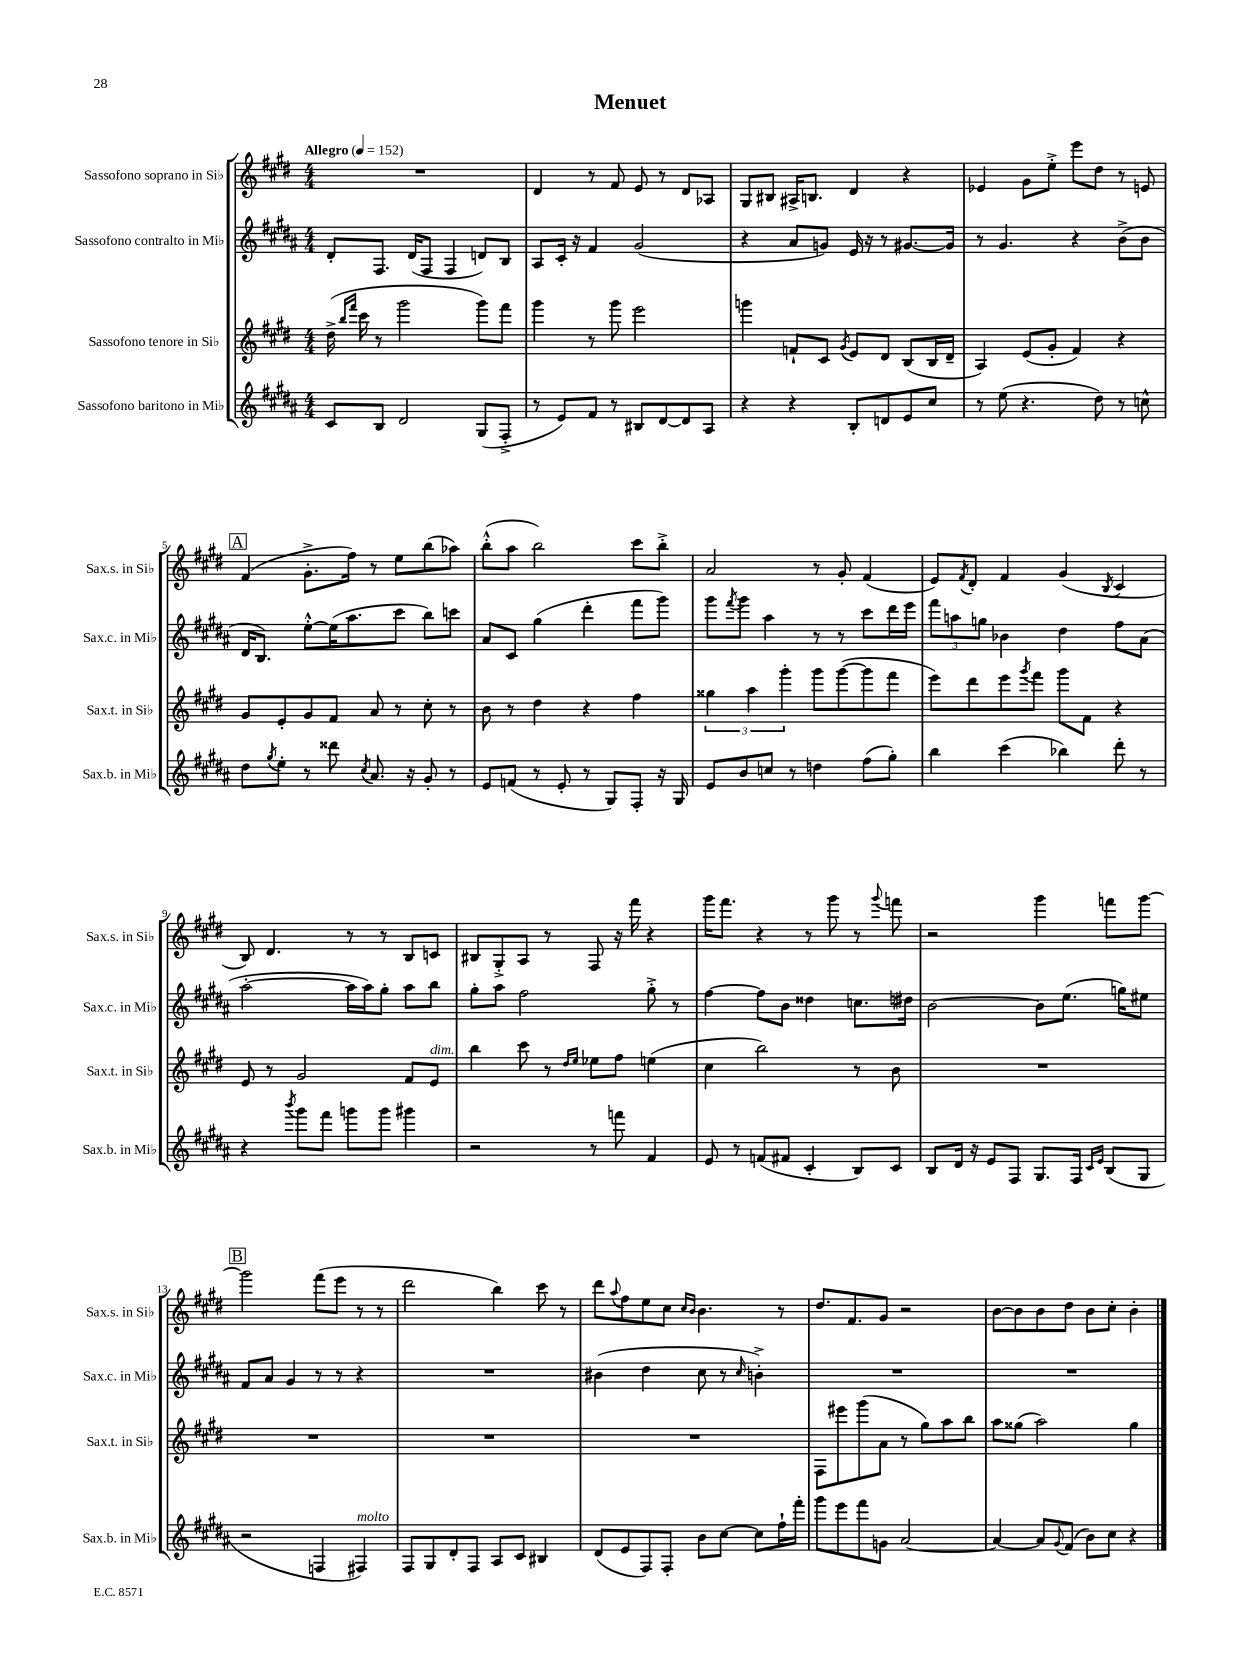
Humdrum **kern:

**kern	**kern	**kern	**kern
*staff4	*staff3	*staff2	*staff1
*clefG2	*clefG2	*clefG2	*clefG2
*k[f#c#g#d#a#]	*k[f#c#g#d#]	*k[f#c#g#d#a#]	*k[f#c#g#d#]
*M4/4	*M4/4	*M4/4	*M4/4
*MM152	*MM152	*MM152	*MM152
8c#	(16dd#^	8d#'	1r
.	16qqbb	.	.
.	16qqfff#	.	.
.	16ccc#	.	.
8B	8r	8.F#	.
2d#	2ggg#	.	.
.	.	(16d#	.
.	.	8F#	.
.	.	4F#	.
(8G#	8ggg#)	8d)	.
8F#'^	8fff#	8B	.
=	=	=	=
8r	4ggg#	8A#	4d#
8e)	.	16c#'	.
.	.	16r	.
8f#	8r	4f#	8r
8r	8ggg#	.	8f#
8B#	2eee	(2g#	8e
[8d#	.	.	8r
8d#]	.	.	8d#
8A#	.	.	8A-
=	=	=	=
4r	4ggg	4r	8G#
.	.	.	8B#
4r	8f`	8a#	16A#^
.	.	.	8.B
.	8c#	8g)	.
.	8qg#	.	.
8B'	8e	16e	4d#
.	.	16r	.
8d	8d#	8r	.
8e	(8B	[8.g#	4r
8cc#	16B	.	.
.	16d#~	16g#]	.
=	=	=	=
8r	4A)	8r	4e-
(8ee	.	4.g#	.
4.r	(8e	.	8g#
.	8g#'	.	8ee'^
.	4f#)	4r	8eee
8dd#)	.	.	8dd#
8r	4r	(8b^	8r
8cc^^	.	8b	8e
=	=	=	=
8dd#	8g#	16d#	(4f#
.	.	8.B)	.
8qgg#	.	.	.
8ee'	8e'	.	.
8r	8g#	[8ee'^^	8.g#'^
8ddd##	8f#	(16ee]	.
.	.	8.aa#	16ff#)
8qcc#	.	.	.
8.a#	8a	.	8r
.	8r	8ccc#	8ee
16r	.	.	.
8g#'	8cc#'	8bb)	(8bb
8r	8r	8ccc	8aa-)
=	=	=	=
8e	8b	8a#	(8bb'^^
(8f	8r	8c#	8aa
8r	4dd#	(4gg#	2bb)
8e'	.	.	.
8r	4r	4ddd#'	.
8G#)	.	.	.
8F#'	4ff#	8fff#	8ccc#
16r	.	8ggg#)	8bb'^
16G#	.	.	.
=	=	=	=
8e	6gg##	8ggg#	2a
.	.	8qfff#	.
8b	.	8ggg#	.
.	6aa	.	.
8cc	.	4aa#	.
.	6ggg#'	.	.
8r	.	.	.
4dd	8ggg#	8r	8r
.	([8ggg#	8r	8g#'
(8ff#	8ggg#]	8ccc#	(4f#
8gg#')	8fff#	16ddd#	.
.	.	16eee	.
=	=	=	=
4bb	8eee)	12fff#	8e)
.	.	12aa	.
.	.	.	8qf#
.	8ddd#	.	8d#'
.	.	12gg	.
(4ccc#	8eee	4b-	4f#
.	8qggg#	.	.
.	8fff#	.	.
4bb-)	8ggg#	4dd#	(4g#
.	8f#	.	.
.	.	.	8qB
8ddd#'	4r	8ff#	4c#
8r	.	(8a#	.
=	=	=	=
4r	8e	[2aa#'	8B)
.	8r	.	4.d#
8qbbb	.	.	.
8ggg#	2g#	.	.
8fff#	.	.	.
8ggg	.	16aa#]	8r
.	.	16aa#)	.
8ggg	.	8gg#'	8r
4ggg#	8f#	8aa#	8B
.	8e	8bb	8c
=	=	=	=
2r	4bb	8gg#'	8B#
.	.	8aa#	8G#'^
.	8ccc#	2ff#	8A
.	8r	.	8r
.	16qqdd#	.	.
.	16qqee	.	.
8r	8ee-	.	8F#
8fff	8ff#	.	16r
.	.	.	16fff#
4f#	(4ee	8gg#'^	4r
.	.	8r	.
=	=	=	=
8e	4cc#	[4ff#	16ggg#
.	.	.	8.fff#
8r	.	.	.
(8f	2bb)	8ff#]	4r
8f#	.	8b	.
4c#'	.	4dd##	8r
.	.	.	8ggg#
8B)	8r	8.cc	8r
.	.	.	8qqggg#
8c#	8b	.	8fff
.	.	16dd#	.
=	=	=	=
8B	1r	[2b	2r
16d#	.	.	.
16r	.	.	.
8e	.	.	.
8F#	.	.	.
8.G#	.	8b]	4ggg#
.	.	(8.ee	.
16F#	.	.	.
16qqc#	.	.	.
16qqe	.	.	.
(8B	.	.	8fff
.	.	16gg)	.
8G#	.	8ee#	[8ggg#
=	=	=	=
2r	1r	8f#	2ggg#]
.	.	8a#	.
.	.	4g#	.
4F	.	8r	(8fff#
.	.	8r	8eee
4F#)	.	4r	8r
.	.	.	8r
=	=	=	=
8F#	1r	1r	2ddd#
8G#	.	.	.
8d#'	.	.	.
8F#	.	.	.
8A#	.	.	4bb)
8c#	.	.	.
4B#	.	.	8ccc#
.	.	.	8r
=	=	=	=
(8d#	1r	(4b#	8ddd#
.	.	.	8qqaa
8e	.	.	8ff#
8F#)	.	4dd#	8ee
8F#'	.	.	8cc#
.	.	.	16qqcc#
.	.	.	16qqb
8b	.	8cc#	4.b
[8cc#	.	8r	.
.	.	16qqcc#	.
8cc#]	.	4b'^)	.
16ff#`	.	.	8r
16fff#'	.	.	.
=	=	=	=
8ggg#	8F#	1r	8.dd#
8eee	8eee#	.	.
.	.	.	8.f#
8fff#	(8ggg#	.	.
8g	8a	.	8g#
[2a#	8r	.	2r
.	8gg#)	.	.
.	8aa	.	.
.	8bb	.	.
=	=	=	=
4a#_	8aa	1r	[8b
.	(8gg##	.	8b]
8a#]	2aa)	.	8b
8qqg#	.	.	.
(8f#	.	.	8dd#
8b)	.	.	8b
8cc#	.	.	8cc#'
4r	4gg##	.	4b'
==	==	==	==
*-	*-	*-	*-
